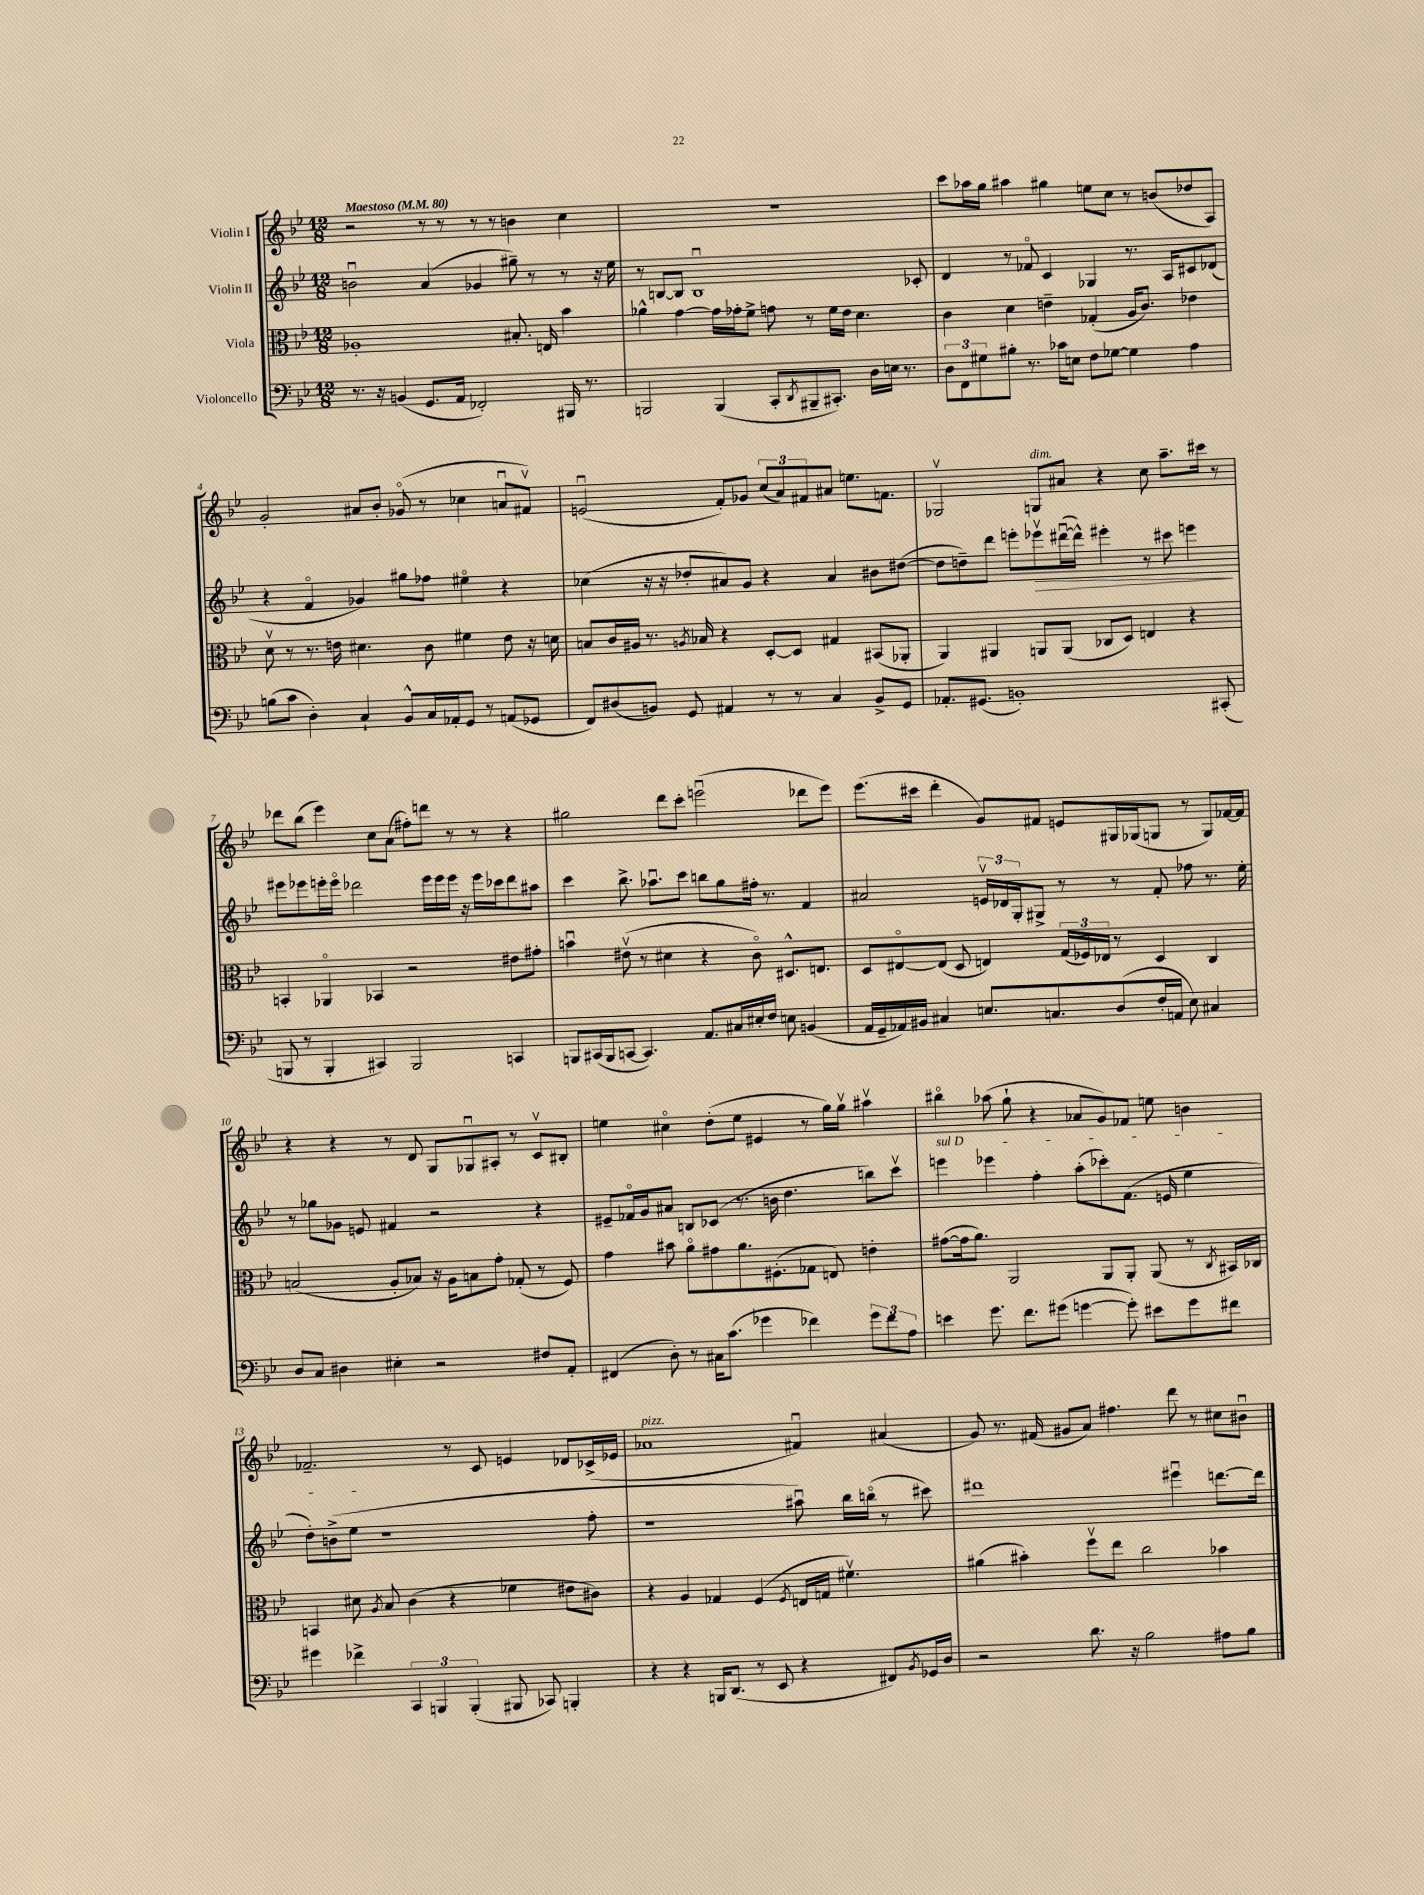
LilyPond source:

<<
\new StaffGroup <<
\new Staff = "s0" \with { instrumentName = "Violin I" } {
    \clef treble \key bes \major \numericTimeSignature \time 12/8 \tempo "Maestoso" 4 = 80
    r2 r8 r8 r8 r8 b'4 c''4 |
    R1. |
    c'''8 aes''16 g''16 ais''4 gis''4 e''8 c''8 r8 b'8( des''8 a8) |
    g'2-. ais'8 bes'8-. ges'8\flageolet( r8 ces''4 a'8\downbow fis'8\upbow) |
    e'2\downbow( f'8-.) ges'8 \tuplet 3/2 { c''8( a'8) fis'8 } ais'8 e''8. f'8. |
    ges2\upbow g8^\markup { \italic "dim." } ais'8 r4 c''8 a''8.-- cis'''16 r8 |
    des'''8 bes''8( ees'''4) c''8 a'8( fis''8-.) d'''8 r8 r8 r4 |
    gis''2 d'''8 c'''8-. e'''2\downbow( des'''8 e'''8) |
    ees'''8.( cis'''16 d'''4-. g'8) fis'8 e'8 gis16 ges16( g8 r8 g8) fes'16~ fes'16 |
    r4 r4 r8 d'8 g8 ges8\downbow ais8-. r8 c'8\upbow bis8-. |
    e''4 cis''4\flageolet d''8-.( e''8 eis'4 r8 g''16) g''16\upbow ais''4\upbow |
    bis''4\flageolet aes''8( g''8-! r4 aes'8 g'8) fes'8 e''8 b'4 |
    fes'2.-- r8 c'8 e'4 des'8 ces'16->( ees'16 |
    aes'1^\markup { \italic "pizz." } fis'4\downbow) ais'4( |
    g'8) r8. fis'16( gis'8 a'8) fis''4. d'''8 r8 cis''8 bis'8\downbow \bar "|." |
}
\new Staff = "s1" \with { instrumentName = "Violin II" } {
    \clef treble \key bes \major \numericTimeSignature \time 12/8
    b'2\downbow a'4( ges'4 gis''8--) r8 r8 r16 ees''16 |
    r8 b8~ b8 b1\downbow ces'8-. |
    d'4 r8 fes'8\flageolet c'4 ges4 r8. a16 cis'8 des'8( |
    r4 f'4\flageolet ges'4) gis''8 fes''8 eis''4\flageolet r4 |
    ces''4( r16 r16 des''8-. ais'8) g'8 r4 ais'4 bis'8 dis''8~( |
    dis''8 d''8--) d'''8 e'''8-. ees'''8\upbow\> dis'''16~\downbow( dis'''16-^) eis'''4-. r8 cis'''8 e'''4\! |
    eis'''8 ees'''8 e'''16-. e'''16\flageolet des'''2 e'''16 e'''16 e'''16 r16 e'''16 ces'''16 des'''8 ais''8 |
    c'''4 bes''8.-> aes''8.\downbow c'''8 b''8 g''8 fis''16-. r8. f'4 |
    ais'2 \tuplet 3/2 { e'16\upbow des'16 g16-. } gis8-> r8 r8 f'8-. fes''8 r8. ees''16-. |
    r8 ges''8 ges'8 e'8 fis'4 r2 r4 |
    eis'8-- fes'16\flageolet g'16 ais'8 b8 ces'8( r8. b'16 d''4. b''8) c'''8\upbow |
    \once \override TextSpanner.bound-details.left.text = \markup { \italic "sul D" } e'''4\startTextSpan ees'''4 f''4-. a''8-.( ces'''8-.) f'8.( e'16 ees''4 |
    d''8-.) b'8->( ees''8\stopTextSpan r1 f''8-. |
    r1 ais''8\downbow) bes''16 b''16\flageolet( r8 cis'''8) |
    dis'''1 eis'''4\downbow d'''8.~ d'''16 \bar "|." |
}
\new Staff = "s2" \with { instrumentName = "Viola" } {
    \clef alto \key bes \major \numericTimeSignature \time 12/8
    aes1-. bis8.-. e16 bes'4 |
    aes'4-^ g'4~ g'16 ges'16-. f'8-> g'8 r8 f'16 ees'16 d'4. |
    c'4 d'4 e'4-- ges4-.( a16 c'8.) ees'4 |
    d'8\upbow r8 r8. e'16 dis'4. c'8 fis'4 e'8 r16 d'16 |
    b8 c'16 ais16 r8. \acciaccatura { a8 } bes16 r4 d8~-. d8 gis4 bis,8( aes,8-. |
    a,4) ais,4 a,8 a,8( ces8 d8) e4 r4 |
    b,4-. aes,4\flageolet bes,4 r2 eis'8 gis'8-. |
    b'4\downbow eis'8\upbow( r8 dis'4 r4 c'8\flageolet) dis8.-^ e8. |
    d8 eis8~\flageolet eis8( d8 e4) \tuplet 3/2 { g16( fes16) ees16 } r8 d4 c4 |
    b2( a8-. bes8) r16 a16 b8 g'8-. ges8-.( r8 f8) |
    g'4 bis'8 a'8\flageolet gis'8 a'8. fis8.-.( ges8 e8) e'4-. |
    gis'8~( gis'16 a'8.) a,2 a,8 a,8-. a,8( r8 \acciaccatura { c8 } bis,16) ces16 |
    b,4 dis'8 \acciaccatura { a8 } bes8 c'4( r4 fes'4 eis'8 cis'8) |
    r4 a4 ges4 f4( \acciaccatura { f8 } e16 g16 fis'4.\upbow) |
    ais'4( bis'4-.) f''8\upbow ees''8 c''2 bes'4 \bar "|." |
}
\new Staff = "s3" \with { instrumentName = "Violoncello" } {
    \clef bass \key bes \major \numericTimeSignature \time 12/8
    r8. r16 b,4( g,8. a,16 fes,2-.) bis,,16 r8. |
    b,,2 b,,4( c,8-. \acciaccatura { d,8 } bis,,8-- cis,8.-.) d16 e16 r8. |
    \tuplet 3/2 { d8 f,8 gis8 } bis8-. r8. ces'16 e8 f8 ges8~ ges4 a4 |
    b8( c'8 d4-.) c4-! bes,8-^ c16 aes,16-. g,8 r8 a,8( ges,8 |
    f,8) dis8( b,8) g,8 ais,4 r8 r8 c4 b,8-> g,8 |
    aes,8.-. gis,8.( b,1-.) cis,8-.( |
    b,,8 r8 b,,4-. cis,4) b,,2 c,4 |
    b,,8 cis,16( b,,16 c,8~ c,4.) a,8. cis16 eis16-. f16 e8 b,4( |
    a,16 g,16-- aes,16) bis,16 cis4 e8. c8. d8( f16-. a,16 e8) cis4 |
    d8 c8 dis4 eis4-. r2 fis8 a,8-. |
    fis,4( d8-.) r8 cis16 c'8.( ges'4 fes'4) \tuplet 3/2 { ges'8 fes'8 a8 } |
    e'4 g'8. f'8. gis'8( g'4~ g'8-.) eis'8 g'8 fis'8 |
    gis'4 fes'4-> \tuplet 3/2 { c,4 b,,4 b,,4-.( } bis,,8 ces,8) b,,4-. |
    r4 r4 b,,16 d,8.( r8 ees,8 r4 fis,8) \acciaccatura { bes,8 } ges,16 d16 |
    r2 d'8. r16 bes2 ais8 bes8 \bar "|." |
}
>>
>>
